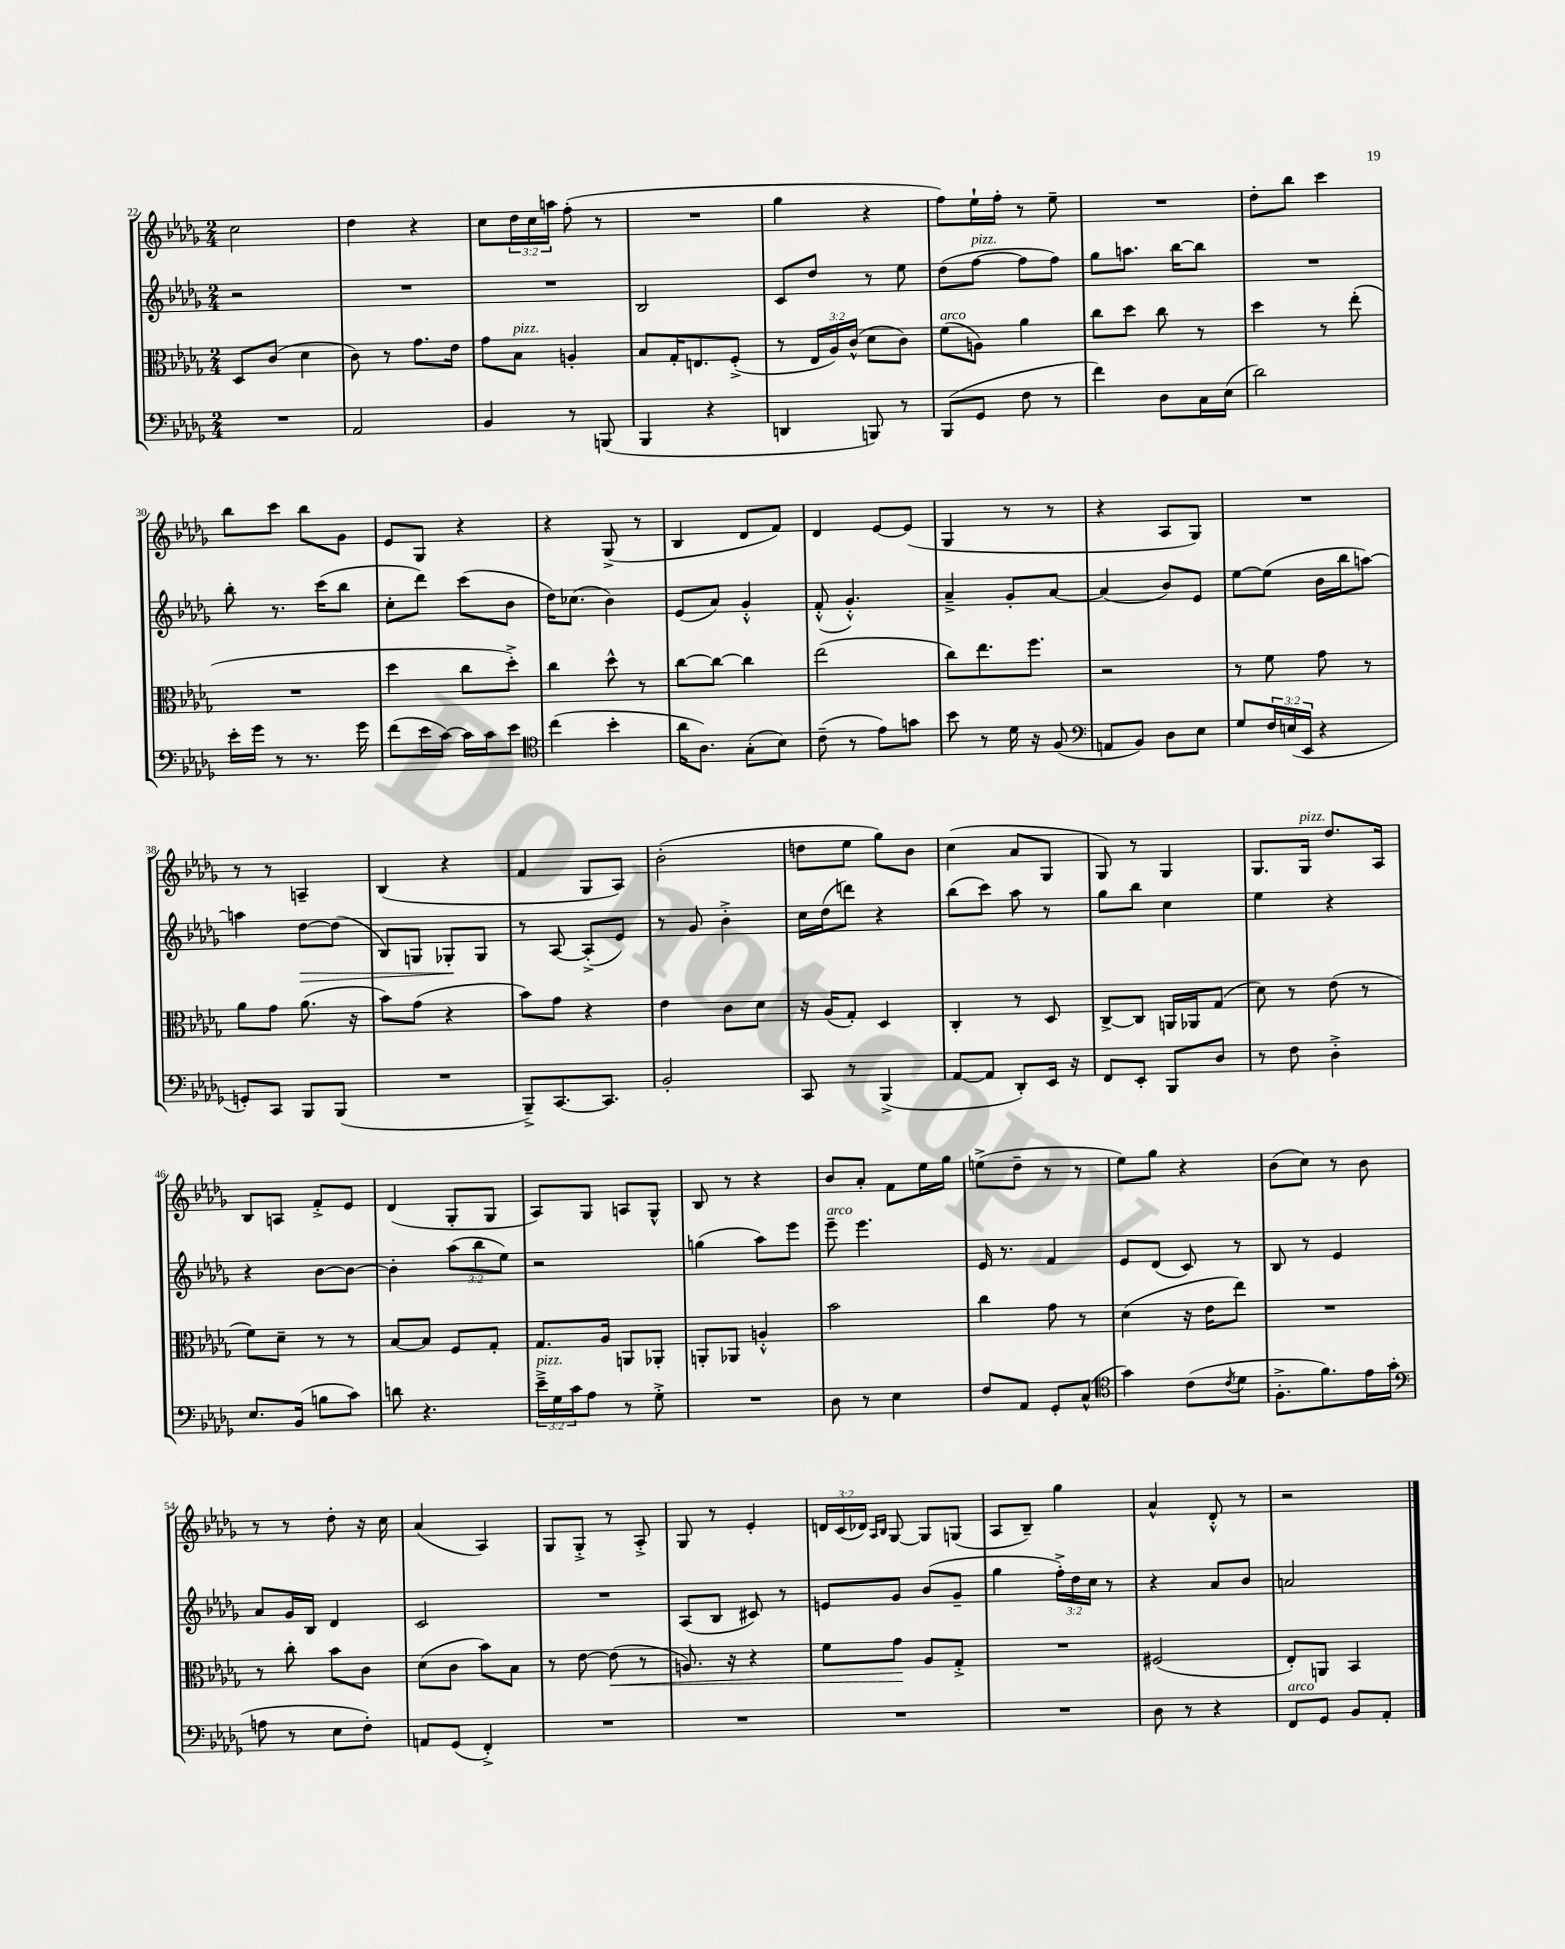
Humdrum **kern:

**kern	**kern	**kern	**kern
*staff4	*staff3	*staff2	*staff1
*clefF4	*clefC3	*clefG2	*clefG2
*k[b-e-a-d-g-]	*k[b-e-a-d-g-]	*k[b-e-a-d-g-]	*k[b-e-a-d-g-]
*M2/4	*M2/4	*M2/4	*M2/4
2r	8D-	2r	2cc
.	(8c	.	.
.	4d-	.	.
=	=	=	=
2AA-	8c)	2r	4dd-
.	8r	.	.
.	8.g-	.	4r
.	16e-	.	.
=	=	=	=
4BB-	8g-	2r	8cc
.	8B-	.	24dd-
.	.	.	24cc
.	.	.	24aa
8r	4A'	.	(8ff'
(8BBB	.	.	8r
=	=	=	=
4BBB-	8B-	2B-	2r
.	16G-'	.	.
.	8.E	.	.
4r	.	.	.
.	(8F'^	.	.
=	=	=	=
4DD	8r	8c	4gg-
.	24E-	8dd-	.
.	24A-)	.	.
.	(24c^^	.	.
8BBB)	8d-	8r	4r
8r	8c)	8ee-	.
=	=	=	=
(8BBB-	(8f	(8dd-	8ff)
8GG-	8A)	[8ff	16ee-`
.	.	.	16ff'
8F	4a-	8ff]	8r
8r	.	8ff)	8ee-~
=	=	=	=
4f)	8cc	8gg-	2r
.	8dd-	8.aa	.
8D-	8cc	.	.
.	.	[16bb-	.
16C	8r	8bb-]	.
(16E-	.	.	.
=	=	=	=
2d-)	4dd-	2r	8dd-'
.	.	.	8bb-
.	8r	.	4ccc
.	(8ee-'	.	.
=	=	=	=
16e-'	2r	8bb-'	8bb-
16g-	.	.	.
8r	.	8.r	8ccc
8.r	.	.	8bb-
.	.	(16ccc	.
.	.	8bb-	8g-
16g-	.	.	.
=	=	=	=
(8f	4dd-	8cc'	8e-
16e-	.	8ddd-)	8G-
[16c)	.	.	.
16c]	8cc	(8ccc	4r
16c	.	.	.
8e-	8dd-'^)	8b-	.
=	=	=	=
*clefC4	*	*	*
(4cc	4cc	16dd-)	4r
.	.	(8.cc-	.
4b-'	8dd-^^	4b-)	(8G-^
.	8r	.	8r
=	=	=	=
16a-	[8cc	(8e-	4B-
8.A-)	.	.	.
.	8cc_	8a-)	.
(8G-'	4cc]	4g-'^^	8d-
8B-)	.	.	8f)
=	=	=	=
(8c~	(2ee-	(8f'^^	4d-
8r	.	4.g-'^^)	.
8e-)	.	.	[8e-
8g	.	.	(8e-]
=	=	=	=
8b-	8cc)	4a-~^	4G-
8r	8.ee-	.	.
16d-	.	8g-'	8r
16r	8.ff	.	.
(8F	.	[8a-	8r
=	=	=	=
*clefF4	*	*	*
8AA	2r	(4a-]	4r
8BB-)	.	.	.
8D-	.	8b-)	8A-
8E-	.	8e-	8G-)
=	=	=	=
8G-	8r	[8ee-	2r
24F	8f	(8ee-]	.
(24E	.	.	.
24EE-	.	.	.
4r	8g-	16b-	.
.	.	16bb-	.
.	8r	[8aa)	.
=	=	=	=
8GG')	8a-	4aa]	8r
8CC	8g-	.	8r
8BBB-	(8.a-	[8dd-	4A~
(8BBB-	.	(8dd-]	.
.	16r	.	.
=	=	=	=
2r	8b-)	8B-)	(4B-
.	(8g-	8G	.
.	4r	8G-'	4r
.	.	8G-	.
=	=	=	=
8BBB-~^)	8b-)	8r	4f
[8.CC	8g-	[8A-	.
.	4r	(8A-'^]	8G-
8.CC]	.	.	.
.	.	8e-)	8A-)
=	=	=	=
2BB-'	4e-	8r	(2b-'
.	.	8g-	.
.	8c	4b-'^	.
.	8d-	.	.
=	=	=	=
8CC	16r	16cc	8dd
.	(16A-	(16dd-	.
8r	8G-')	8ddd)	8ee-
(4BBB-^	4D-	4r	8gg-)
.	.	.	8b-
=	=	=	=
[8AA-	4C'	(8bb-	(4cc
8AA-]	.	8ccc)	.
8DD-')	8r	8aa-	8a-
16EE-	8D-	8r	8G-
16r	.	.	.
=	=	=	=
8FF	[8C^	8gg-	8G-)
8EE-'	8C]	8bb-	8r
8BBB-	16AA	4cc	4G-
.	16AA-	.	.
8D-	(8G-	.	.
=	=	=	=
8r	8d-)	4ee-	8.G-
8F	8r	.	.
.	.	.	16G-
4D-'^	(8e-	4r	8.dd-
.	8r	.	.
.	.	.	16A-
=	=	=	=
8.E-	8f)	4r	8B-
.	8d-~	.	8A
(16BB-	.	.	.
8B	8r	[8b-	8f'^
8c)	8r	8b-_	8e-
=	=	=	=
8d	[8B-	4b-']	(4d-
4.r	8B-]	.	.
.	8F	(12aa-	8G-'
.	.	12bb-	.
.	8G-'	.	8G-
.	.	12ee-)	.
=	=	=	=
24e-~^	8.G-	2r	8A-)
24G-	.	.	.
24c	.	.	.
8A-	.	.	8G-
.	16A-	.	.
8r	8AA	.	8A
8G-'^	8AA-'	.	8G-^^
=	=	=	=
2r	8AA'	(4gg	8B-
.	8AA-	.	8r
.	4A'^^	8aa-)	4r
.	.	8eee-	.
=	=	=	=
8D-	2b-	8eee-~	8b-
8r	.	4.eee-	8a-'
4E-	.	.	8f
.	.	.	16ee-
.	.	.	16gg-
=	=	=	=
8F	4cc	16e-	(8ee^
.	.	8.r	.
8AA-	.	.	8dd-~
8GG-'	8g-	4f	8r
(8C^^	8r	.	8r
=	=	=	=
*clefC4	*	*	*
4g-)	(4d-	8e-	8ee-)
.	.	(8d-	8gg-
(8c	16r	8c)	4r
.	16e-	.	.
8qc	.	.	.
8d-	8ee-)	8r	.
=	=	=	=
8.F'^	2r	8B-	(8b-
.	.	8r	8cc)
8.f)	.	.	.
.	.	4e-	8r
16e-	.	.	8b-
(16g-	.	.	.
=	=	=	=
*clefF4	*	*	*
8A	8r	8a-	8r
8r	8cc'	16g-	8r
.	.	16B-	.
8E-	8b-	4d-	8dd-'
8F')	8c	.	16r
.	.	.	16cc
=	=	=	=
8AA	(8d-	2c	(4a-
(8GG-	8c	.	.
4FF'^)	8b-)	.	4A-)
.	8B-	.	.
=	=	=	=
2r	8r	2r	8G-
.	[8e-	.	8G-'^
.	(8e-]	.	8r
.	8r	.	8A-'^
=	=	=	=
2r	8.A)	(8A-	8G-
.	.	8B-	8r
.	16r	.	.
.	4r	8c#)	4e-'
.	.	8r	.
=	=	=	=
2r	8f	8e	24d
.	.	.	(24c
.	.	.	24d-)
.	.	.	16qqA-
.	.	.	16qqB-
.	8g-	8g-	[8G-
.	8A-	(8b-	8G-]
.	8G-'^	8g-~	(8G
=	=	=	=
2r	2r	4gg-	8A-
.	.	.	8B-~)
.	.	24ff'^)	4gg-
.	.	24dd-	.
.	.	24cc	.
.	.	8r	.
=	=	=	=
8D-	(2F#	4r	4a-^^
8r	.	.	.
4r	.	8a-	8d-'^^
.	.	8b-	8r
=	=	=	=
8FF	8E-')	2a	2r
8GG-	8AA	.	.
8BB-	4BB-	.	.
8AA-'	.	.	.
==	==	==	==
*-	*-	*-	*-
